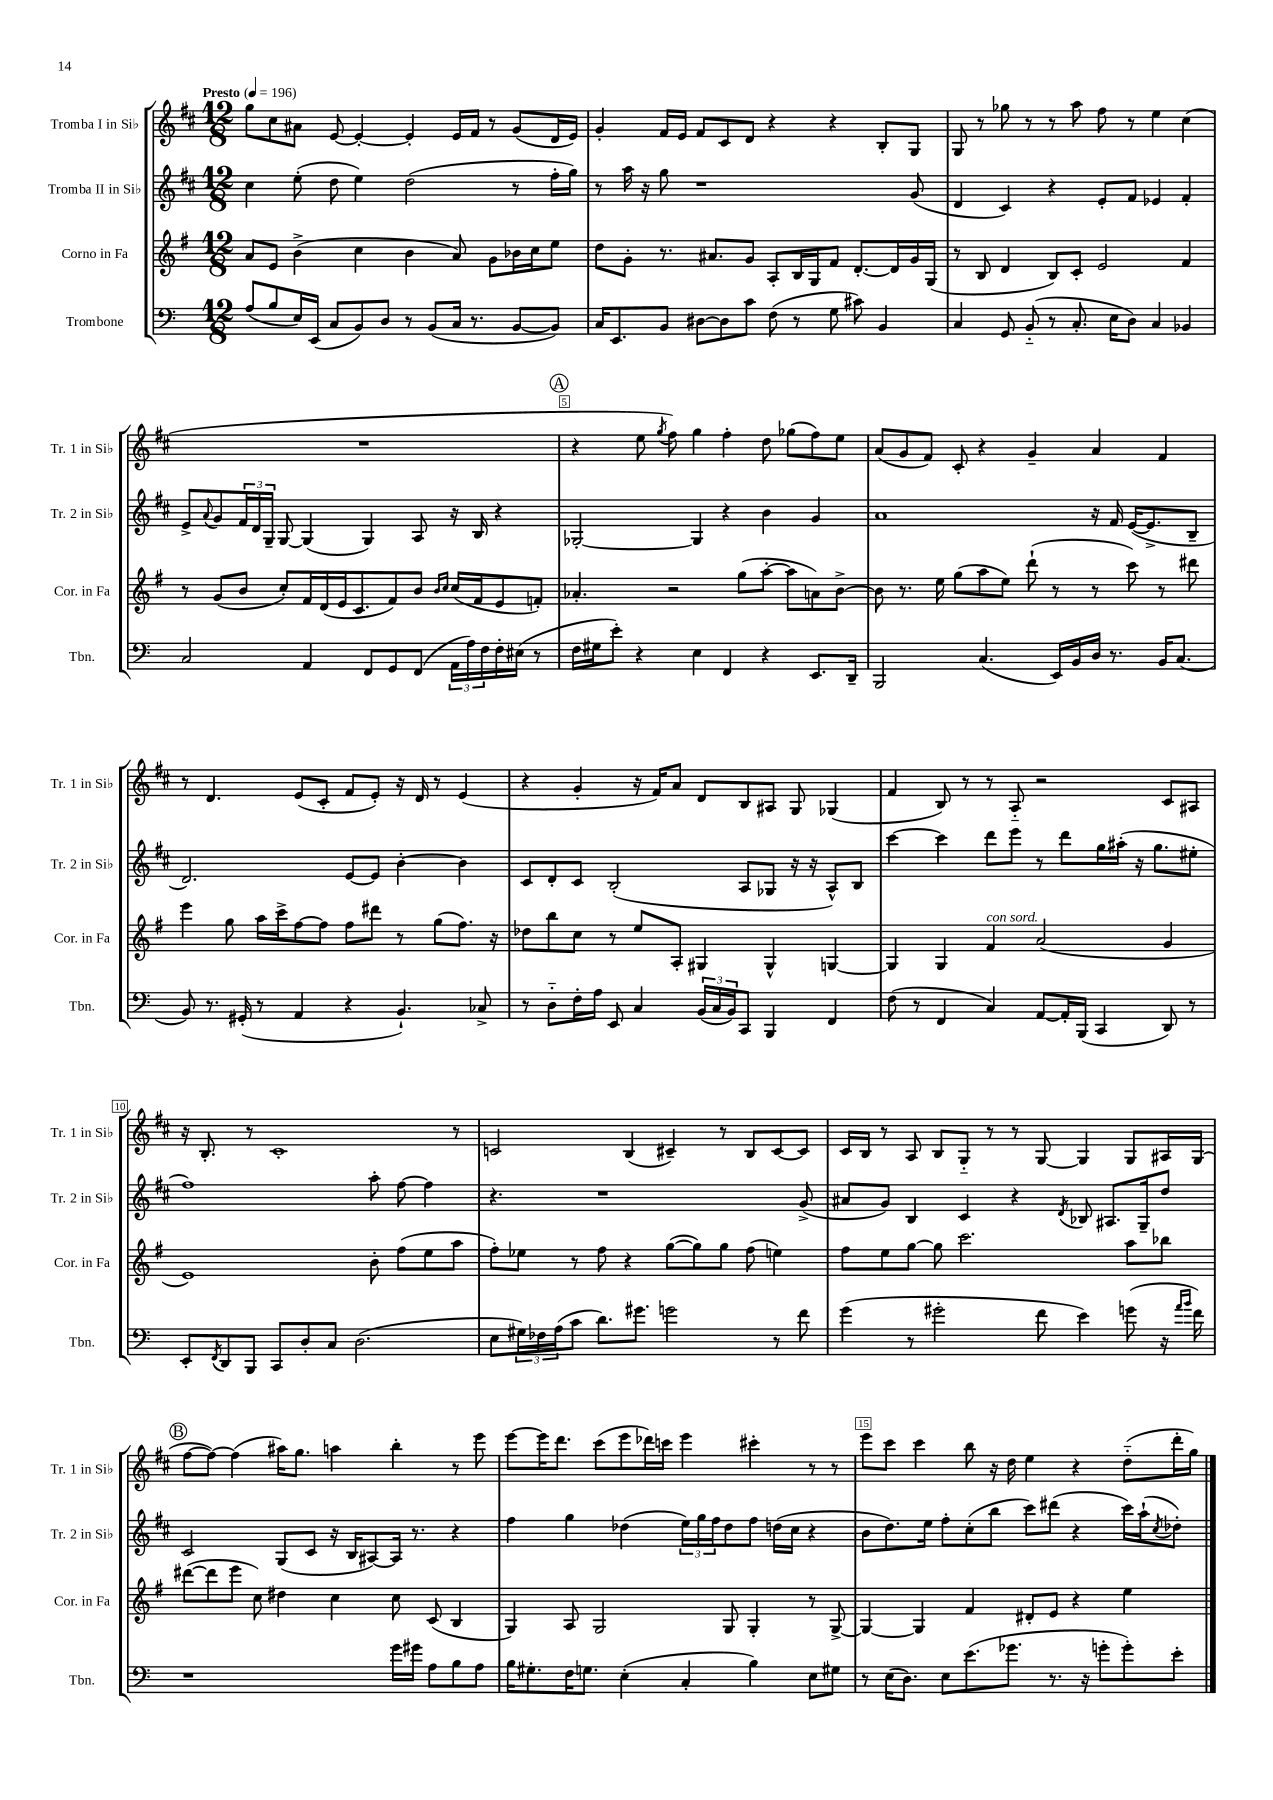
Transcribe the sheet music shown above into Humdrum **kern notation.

**kern	**kern	**kern	**kern
*staff4	*staff3	*staff2	*staff1
*clefF4	*clefG2	*clefG2	*clefG2
*k[]	*k[f#]	*k[f#c#]	*k[f#c#]
*M12/8	*M12/8	*M12/8	*M12/8
*MM196	*MM196	*MM196	*MM196
(8A	8a	4cc#	8gg
8B	8e	.	8cc#
16E)	(4b^	(8ee'	8a#
(16EE	.	.	.
8C	.	8dd	[8e
8BB)	4cc	4ee)	4e'_
8D	.	.	.
8r	4b	(2dd	4e']
(8BB	.	.	.
16C	8a)	.	16e
8.r	.	.	16f#
.	8g	.	8r
[8BB	16b-	8r	(8g
.	16cc	.	.
8BB])	8ee	16ff#'	16d
.	.	16gg)	16e)
=	=	=	=
16C	8dd	8r	4g'
8.EE	.	.	.
.	8g'	16aa	.
.	.	16r	.
8BB	8.r	8gg	16f#
.	.	.	16e
[8D#	.	1r	8f#
.	8.a#	.	.
8D#]	.	.	8c#
8c	8g	.	8d
(8F	8A'	.	4r
8r	16B	.	.
.	16G	.	.
8G	8f#	.	4r
8c#)	[8.d'	.	.
4BB	.	.	8B'
.	16d]	.	.
.	16g	(8g	8G
.	(16G	.	.
=	=	=	=
4C	8r	4d	8G
.	8B	.	8r
8GG	4d	4c#)	8gg-
(8BB'~	.	.	8r
8r	8B)	4r	8r
8.C'	8c'	.	8aa
.	2e	8e'	8ff#
16E	.	.	.
8D)	.	8f#	8r
4C	.	4e-	4ee
4BB-	4f#	4f#'	(4cc#
=	=	=	=
2C	8r	8e^	1.r
.	.	8qqa	.
.	(8g	8g	.
.	8b	24f#	.
.	.	24d	.
.	.	24G~	.
.	8cc')	[8G	.
4AA	16f#	(4G]	.
.	(16d	.	.
.	16e	.	.
.	8.c	.	.
8FF	.	4G)	.
8GG	8f#)	.	.
(8FF	8b	8A	.
.	16qqb	.	.
.	16qqcc	.	.
24AA	(16cc	16r	.
24A)	.	.	.
.	16f#	16B	.
24F	.	.	.
16F'	8e	4r	.
(16E#	.	.	.
8r	8f')	.	.
=	=	=	=
16F	4.a-'	[2G-'	4r
16G#	.	.	.
8e')	.	.	.
4r	.	.	8ee
.	.	.	8qgg
.	2r	.	8ff#)
4E	.	4G-]	4gg
4FF	.	4r	4ff#'
.	(8gg	.	.
4r	[8aa'	4b	8dd
.	8aa]	.	(8gg-
8.EE	8a)	4g	8ff#)
.	[8b^	.	8ee
16DD~	.	.	.
=	=	=	=
2BBB	8b]	1a	(8a
.	8.r	.	8g
.	.	.	8f#)
.	16ee	.	.
.	(8gg	.	8c#'
(4.C	8aa	.	4r
.	8ee)	.	.
.	(8ddd`	.	4g~
16EE)	8r	.	.
16BB	.	.	.
16D	8r	16r	4a
8.r	.	16f#	.
.	8ccc)	([16e	.
.	.	8.e^]	.
16BB	8r	.	4f#
(8.C	.	.	.
.	8ddd#	8B~	.
=	=	=	=
8BB)	4eee	2.d)	8r
8.r	.	.	4.d
.	8gg	.	.
(16GG#'	.	.	.
8r	16aa	.	.
.	16ccc^	.	.
4AA	[8ff#	.	(8e
.	8ff#]	.	8c#'
4r	8ff#	[8e	8f#
.	8ddd#	8e]	8e')
4.BB`)	8r	[4b'	16r
.	.	.	16d
.	(8gg	.	8r
.	8.ff#)	4b]	(4e
8C-^	.	.	.
.	16r	.	.
=	=	=	=
8r	8dd-	8c#	4r
8D'~	8bb	8d'	.
16F'	8cc	8c#	4g'
16A	.	.	.
8EE	8r	(2B'	.
4C	8ee	.	16r
.	.	.	16f#)
.	8A'	.	8a
(24BB	4G#	.	8d
24C	.	.	.
24BB)	.	.	.
8CC	.	8A	8B
4BBB	4G#^^	8G-	8A#
.	.	16r	8G
.	.	16r	.
4FF	[4G	8A^^)	(4G-
.	.	8B	.
=	=	=	=
(8F	4G]	[4ccc#	4f#
8r	.	.	.
4FF	4G	4ccc#]	8B)
.	.	.	8r
4C)	4f#	8ddd	8r
.	.	8eee	8A'~
[8AA	(2a	8r	2r
16AA']	.	8ddd	.
(16BBB	.	.	.
4CC	.	16gg	.
.	.	(16aa#'	.
.	.	16r	.
.	.	8.gg	.
8DD)	4g	.	8c#
8r	.	8ee#'	8A#
=	=	=	=
8EE'	1e)	1ff#)	16r
.	.	.	8.B'
8qFF	.	.	.
8DD	.	.	.
8BBB	.	.	8r
8CC	.	.	1c#'
8D'	.	.	.
8C	.	.	.
(2.D	.	.	.
.	8b'	8aa'	.
.	(8ff#	[8ff#	.
.	8ee	4ff#]	.
.	8aa	.	8r
=	=	=	=
8E	8ff#')	4.r	2c
24G#)	8ee-	.	.
24F-	.	.	.
(24A	.	.	.
8c	8r	.	.
8.d)	8ff#	1r	.
.	4r	.	(4B
8.g#	.	.	.
2g	([8gg	.	4c#~)
.	8gg])	.	.
.	8gg	.	8r
.	(8ff#	.	8B
8r	4ee)	.	[8c#
8f	.	(8g^	8c#]
=	=	=	=
(4g	8ff#	8a#	16c#
.	.	.	16B
.	8ee	8g)	8r
8r	[8gg	4B	8A
2g#'	8gg]	.	8B
.	2.ccc	4c#	8G'~
.	.	.	8r
.	.	4r	8r
8f	.	.	[8G
.	.	8qd	.
4e)	.	8B-	4G]
.	.	8.A#	.
(8g	8aa	.	8G
.	.	16G~	.
16r	8bb-	8dd	16A#
16qqa	.	.	.
16qqb	.	.	.
16f)	.	.	(16G
=	=	=	=
1r	([8ddd#	2c#	[8ff#
.	8ddd#]	.	8ff#_)
.	8eee	.	(4ff#]
.	8cc)	.	.
.	4dd#	(8G	16aa#)
.	.	.	8.gg
.	.	8c#	.
.	4cc	16r	4aa
.	.	16B	.
.	.	[8A#)	.
16g	8cc	16A#]	4bb'
16g#	.	8.r	.
8A	(8c	.	.
8B	4B	4r	8r
8A	.	.	8eee
=	=	=	=
16B	4G)	4ff#	[8eee
8.G#'	.	.	.
.	.	.	16eee]
.	.	.	8.ddd
16F	8A	4gg	.
8.G	.	.	.
.	2G	.	(8ccc#
(4E'	.	(4dd-	8eee
.	.	.	16ddd-)
.	.	.	16ccc
4C'	.	24ee)	4eee
.	.	24gg	.
.	.	24ff#	.
.	8G	8dd-	.
4B)	4G'	8ff#	4ccc#'
.	.	(16dd	.
.	.	16cc#	.
8E	8r	4r	8r
8G#	[8G^	.	8r
=	=	=	=
8r	4G_	8b	8eee
(16E	.	8.dd)	8ccc#
8.D)	.	.	.
.	4G]	.	4ccc#
.	.	16ee	.
8E	.	8ff#'	.
(8.e	4f#	(8cc#'	8bb
.	.	8bb	16r
8.g-	.	.	16dd
.	8d#'	8ccc#)	4ee
8.r	8e	(8ddd#	.
.	4r	4r	4r
16r	.	.	.
8g'	.	.	.
8g')	4ee	16ccc#)	(8dd'~
.	.	(16aa`	.
.	.	8qcc#	.
8e'	.	8dd-')	16ddd'
.	.	.	16gg)
==	==	==	==
*-	*-	*-	*-
